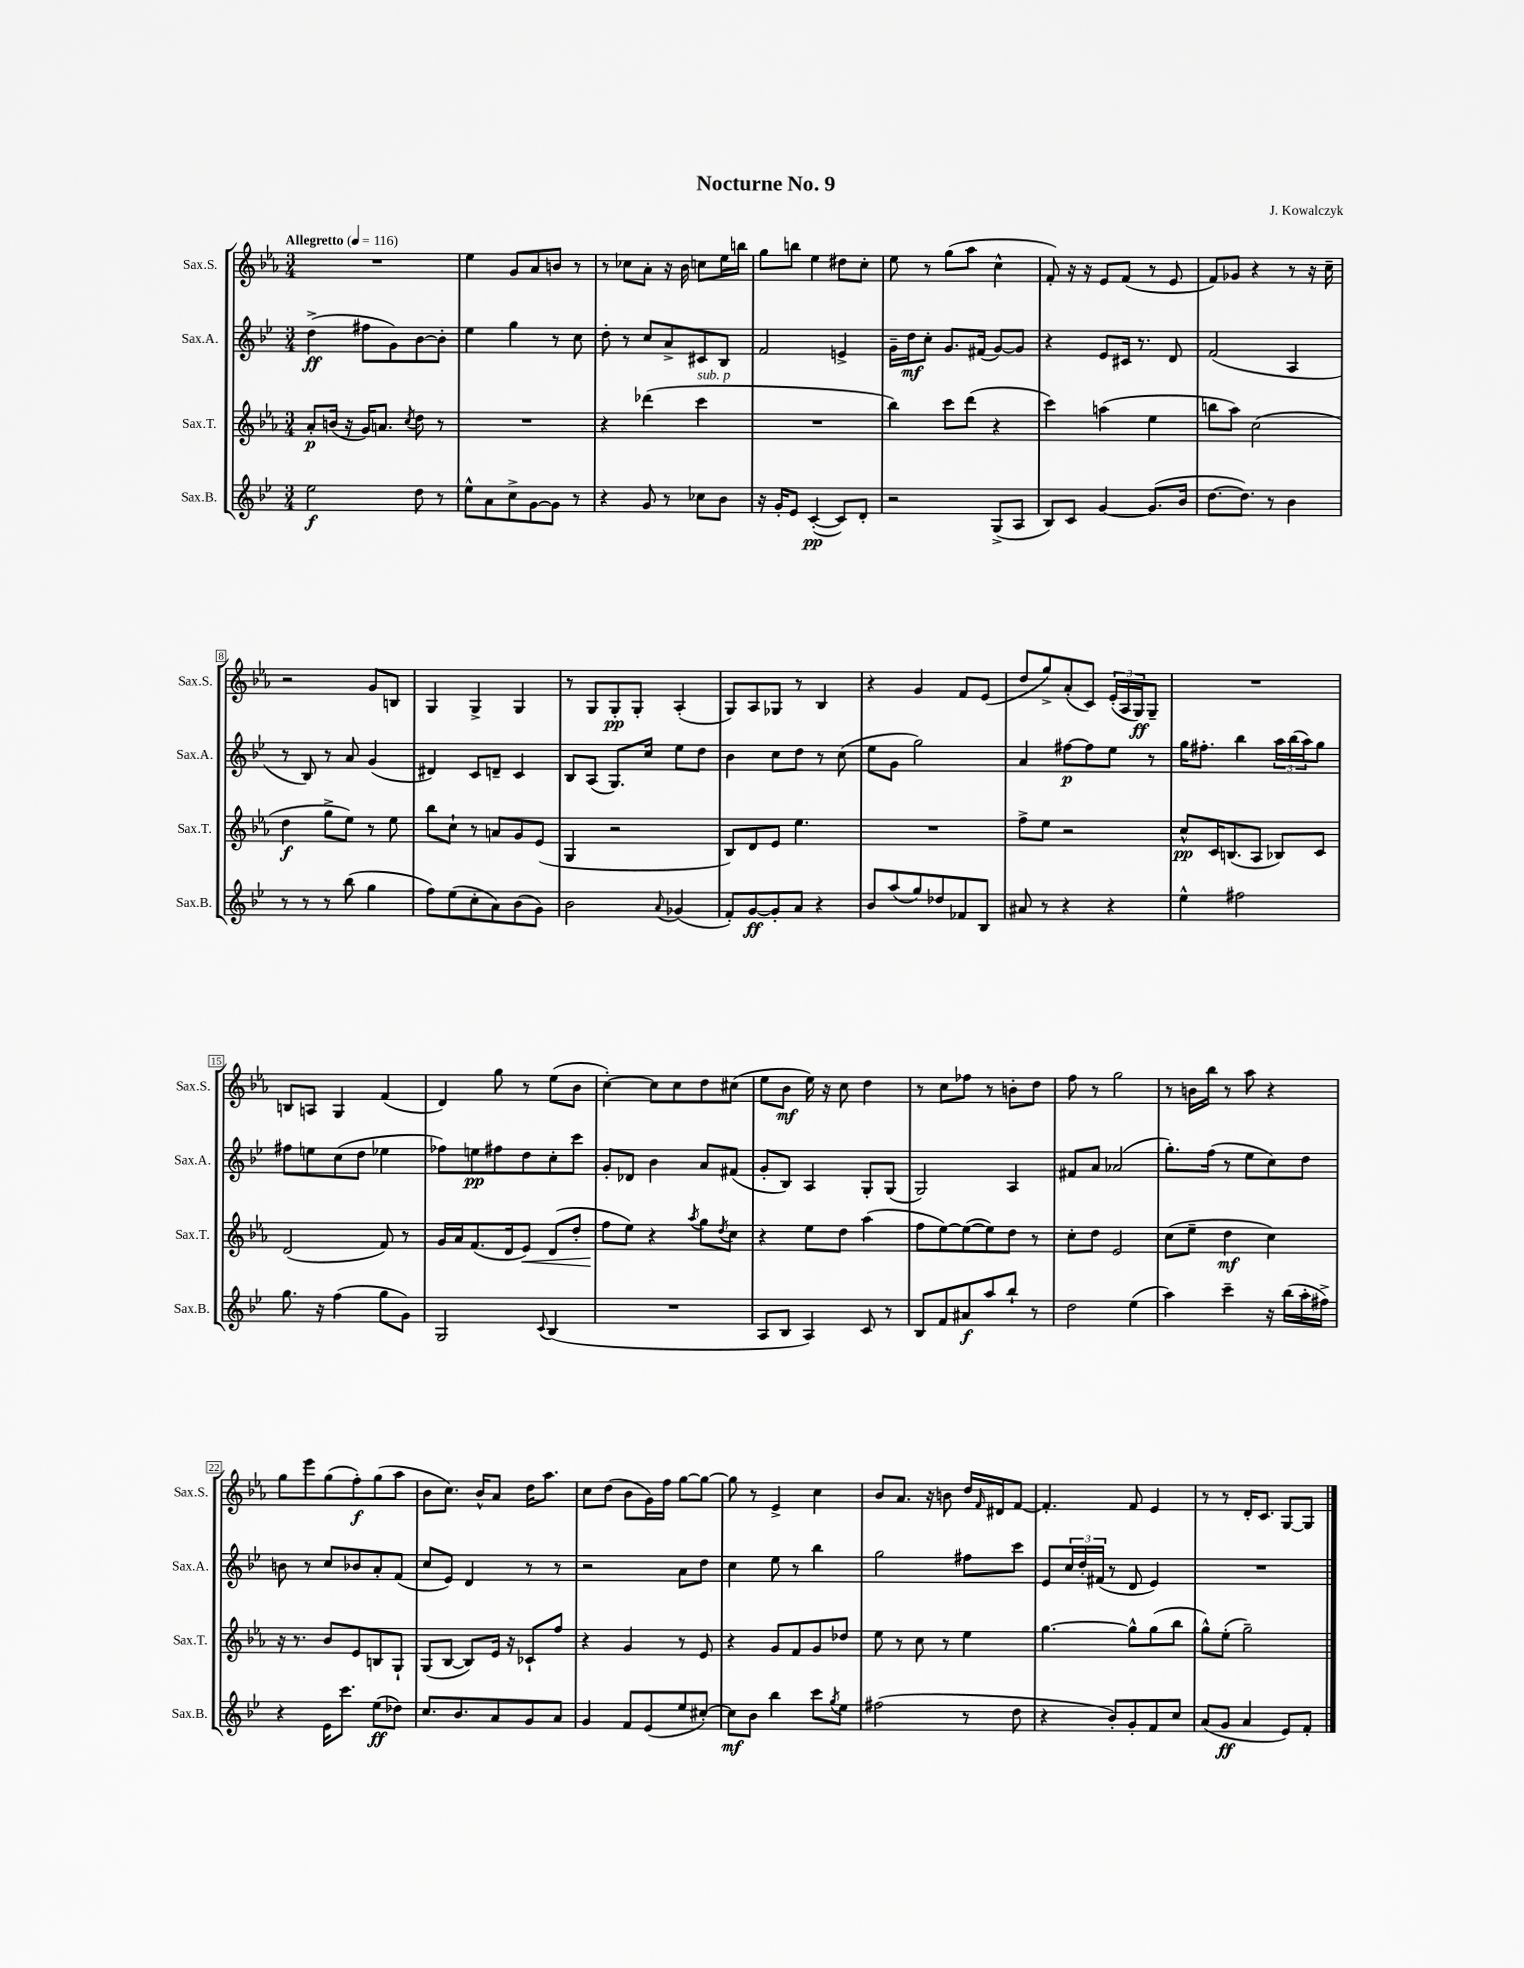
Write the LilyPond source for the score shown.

\header { title = "Nocturne No. 9" composer = "J. Kowalczyk" }
<<
\new StaffGroup <<
\new Staff = "s0" \with { instrumentName = "Sax.S." shortInstrumentName = "Sax.S." } {
    \clef treble \key ees \major \numericTimeSignature \time 3/4 \tempo "Allegretto" 4 = 116
    R2. |
    ees''4 g'8 aes'8 b'8 r8 |
    r8 ces''8 aes'8-. r16 bes'16 c''8 ees''16 b''16 |
    g''8 b''8 ees''4 dis''8 c''8-. |
    ees''8 r8 g''8( aes''8 c''4-^ |
    f'8-.) r16 r16 ees'8 f'8( r8 ees'8 |
    f'8) ges'8 r4 r8 r16 c''16-- |
    r2 g'8 b8 |
    g4 g4-> g4 |
    r8 g8 g8-.\pp g8-. aes4-.( |
    g8) aes8 ges8 r8 bes4 |
    r4 g'4 f'8 ees'8( |
    d''8 g''8->) aes'8-.( c'8) \tuplet 3/2 { ees'16-.( aes16 g16\ff) } g8-- |
    R2. |
    b8 a8 g4 f'4( |
    d'4) g''8 r8 ees''8( bes'8 |
    c''4~-.) c''8 c''8 d''8 cis''8( |
    ees''8 bes'8\mf ees''16) r16 c''8 d''4 |
    r8 c''8 fes''8 r8 b'8-. d''8 |
    f''8 r8 g''2 |
    r8 b'16 bes''16 r8 aes''8 r4 |
    g''8 ees'''8 g''8( f''8-.\f) g''8( aes''8 |
    bes'8 c''8.) bes'16-^ aes'8 d''16 aes''8. |
    c''8 d''8( bes'8 g'16) f''16 g''8~ g''8~ |
    g''8 r8 ees'4-> c''4 |
    bes'8 aes'8. r16 b'8 d''16 \grace { f'16 } dis'16 f'8~ |
    f'4.-. f'8 ees'4 |
    r8 r8 d'16-. c'8. g8~ g8 \bar "|." |
}
\new Staff = "s1" \with { instrumentName = "Sax.A." shortInstrumentName = "Sax.A." } {
    \clef treble \key bes \major \numericTimeSignature \time 3/4
    d''4->\ff( fis''8 g'8) bes'8~ bes'8-. |
    ees''4 g''4 r8 c''8 |
    d''8-. r8 c''8 a'8-> cis'8 bes8 |
    f'2 e'4-> |
    g'16-- d''16\mf c''8-. g'8. fis'16( g'8~) g'8 |
    r4 ees'8 cis'16 r8. d'8 |
    f'2( a4 |
    r8 bes8) r8 a'8 g'4( |
    dis'4) c'8 d'8-- c'4 |
    bes8 a8( g8.) c''16 ees''8 d''8 |
    bes'4 c''8 d''8 r8 c''8( |
    ees''8 g'8 g''2) |
    a'4 fis''8~\p fis''8 ees''8 r8 |
    g''16 fis''8.-. bes''4 \tuplet 3/2 { a''16 bes''16( a''16) } g''8 |
    fis''8 e''8 c''8( d''8 ees''4 |
    fes''8) e''8\pp fis''8 d''8 c''8-. c'''8 |
    g'8-. des'8 bes'4 a'8 fis'8( |
    g'8-. bes8) a4 g8-. g8( |
    g2) a4 |
    fis'8 a'8 aes'2( |
    g''8.-.) f''16( r8 ees''8 c''8) d''8 |
    b'8 r8 c''8 bes'8 a'8-. f'8( |
    c''8 ees'8) d'4 r8 r8 |
    r2 a'8 d''8 |
    c''4 ees''8 r8 bes''4 |
    g''2 fis''8 c'''8 |
    ees'8 \tuplet 3/2 { c''16 d''16-. fis'16( } r8 d'8 ees'4) |
    R2. \bar "|." |
}
\new Staff = "s2" \with { instrumentName = "Sax.T." shortInstrumentName = "Sax.T." } {
    \clef treble \key ees \major \numericTimeSignature \time 3/4
    aes'8-.\p b'16( r16 g'16) a'8. \acciaccatura { c''8 } d''8 r8 |
    R2. |
    r4 des'''4( c'''4^\markup { \italic "sub. p" } |
    R2. |
    bes''4) c'''8 d'''8( r4 |
    c'''4) a''4( ees''4 |
    b''8 aes''8) c''2( |
    d''4\f g''8-> ees''8) r8 ees''8 |
    bes''8 c''8-! r8 a'8 g'8 ees'8( |
    g4 r2 |
    bes8) d'8 ees'8 ees''4. |
    R2. |
    f''8-> ees''8 r2 |
    c''8-^\pp c'16 b8.( aes8 bes8) c'8 |
    d'2( f'8) r8 |
    g'16 aes'16 f'8.( d'16 ees'8\<) d'8( d''8-. |
    f''8\! ees''8) r4 \acciaccatura { aes''8 } g''8 \acciaccatura { d''8 } c''8 |
    r4 ees''8 d''8 aes''4( |
    f''8 ees''8~) ees''8~( ees''8) d''8 r8 |
    c''8-. d''8 ees'2 |
    c''8( ees''8-- d''4\mf c''4) |
    r16 r8. bes'8 ees'8 b8 g8-! |
    g8( bes8~ bes8) ees'16 r16 ces'8-! f''8 |
    r4 g'4 r8 ees'8 |
    r4 g'8 f'8 g'8 des''8 |
    ees''8 r8 c''8 r8 ees''4 |
    g''4.~ g''8-^ g''8( bes''8 |
    g''8-^) ees''8-.( g''2--) \bar "|." |
}
\new Staff = "s3" \with { instrumentName = "Sax.B." shortInstrumentName = "Sax.B." } {
    \clef treble \key bes \major \numericTimeSignature \time 3/4
    ees''2\f d''8 r8 |
    ees''8-^ a'8 c''8-> g'8~ g'8 r8 |
    r4 g'8 r8 ces''8 bes'8 |
    r16 g'16-. ees'8 c'4~-.\pp( c'8) d'8-. |
    r2 g8->( a8 |
    bes8) c'8 g'4~ g'8.( bes'16 |
    d''8.~ d''8.) r8 bes'4 |
    r8 r8 r8 bes''8( g''4 |
    f''8) ees''8( c''8-. a'8) bes'8( g'8) |
    bes'2 \appoggiatura { a'8 } ges'4( |
    f'8-.) g'8~\ff g'8-. a'8 r4 |
    bes'8 a''8( g''8) des''8 fes'8 bes8 |
    ais'8 r8 r4 r4 |
    ees''4-^ fis''2 |
    g''8. r16 f''4( g''8 g'8) |
    g2 \appoggiatura { c'8 } bes4( |
    R2. |
    a8 bes8 a4) c'8 r8 |
    bes8 f'8 ais'8\f a''8 bes''8-! r8 |
    d''2 ees''4( |
    a''4) c'''4-- r16 bes''16( a''16-. fis''16->) |
    r4 ees'16 c'''8. ees''8\ff( des''8) |
    c''8. bes'8. a'8 g'8 a'8 |
    g'4 f'8 ees'8( ees''8 cis''8~-.) |
    cis''8\mf bes'8 bes''4 c'''8 \acciaccatura { g''8 } ees''8 |
    fis''2( r8 d''8 |
    r4 bes'8-.) g'8-. f'8 c''8 |
    a'8( g'8\ff a'4 ees'8) f'8-. \bar "|." |
}
>>
>>
\layout { \context { \Score \override BarNumber.stencil = #(make-stencil-boxer 0.1 0.3 ly:text-interface::print) } }
